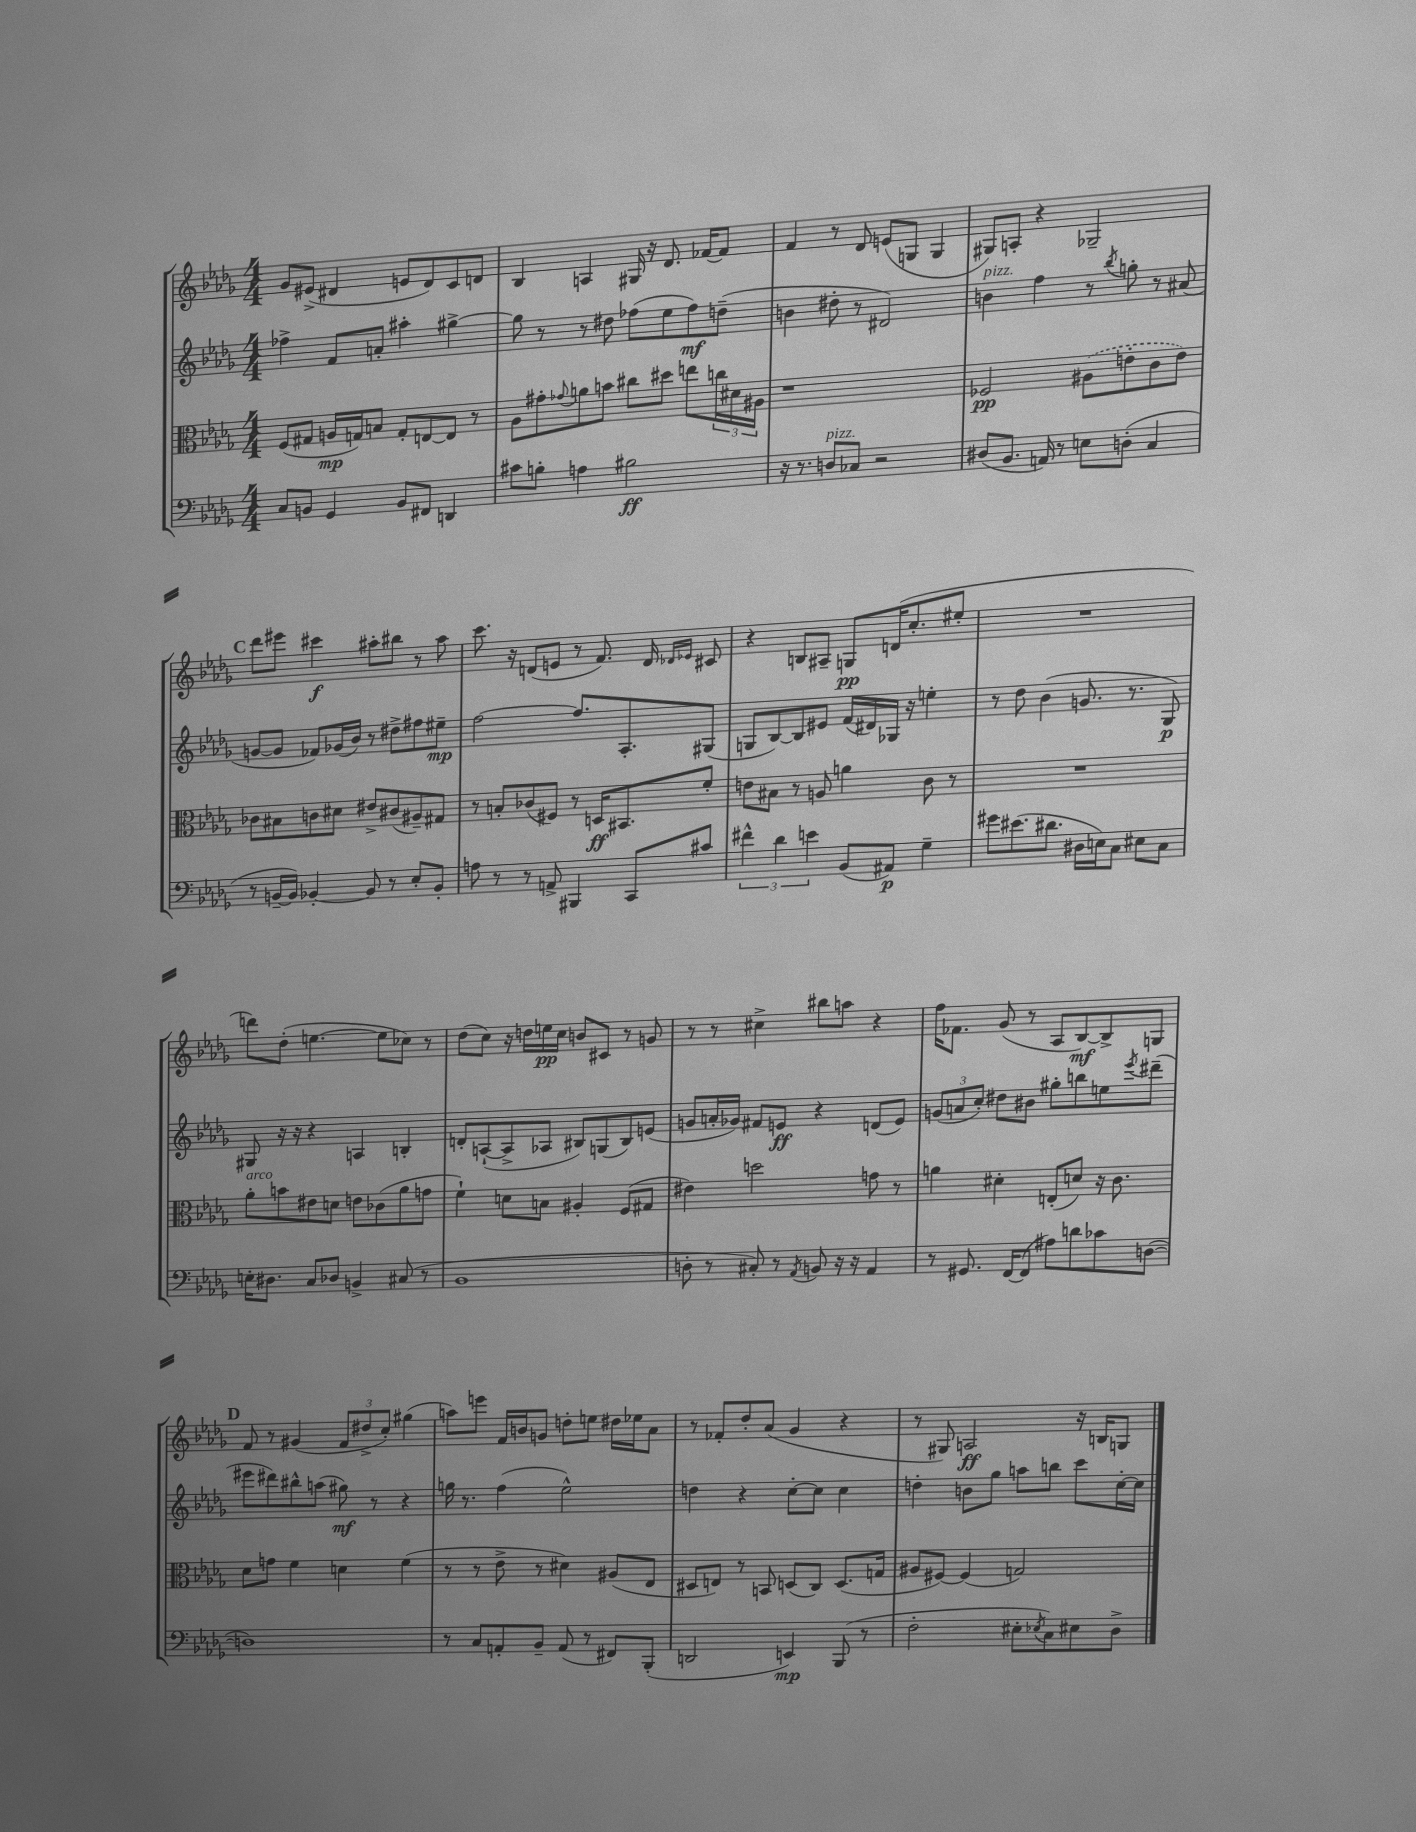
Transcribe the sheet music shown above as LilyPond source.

<<
\new StaffGroup <<
\new Staff = "s0" {
    \clef treble \key des \major \numericTimeSignature \time 4/4
    ges'8 eis'8->( dis'4 e'8 dis'8) c'8 d'8 |
    bes4 a4 gis16 r16 des'8. fes'16~ fes'8 |
    f'4 r8 des'8 e'8( g8 g4 |
    gis8) a8-. r4 ges2-- |
    \mark \markup { \bold "C" } des'''8 eis'''8 cis'''4\f ais''8-. bis''8 r8 ais''8 |
    c'''8. r16 d'8( e'8 r8 f'8.) d'16 \grace { des'16 ees'16 } cis'8 |
    r4 b8 ais8-- g8\pp d'16( c''8.-. eis''8-. |
    R1 |
    d'''8) des''8-.( e''4.~ e''8 ces''8) r8 |
    des''8( c''8) r16 d''16 e''16\pp c''16 b'8 cis'8 r8 g'8 |
    r8 r8 cis''4-> bis''8 a''8 r4 |
    f''16 fes'8. ges'8( r8 aes8 bes8~\mf) bes8-> g8 |
    \mark \markup { \bold "D" } f'8 r8 gis'4( \tuplet 3/2 { f'8 dis''8-> c''8-.) } gis''4( |
    a''8) e'''8 f'16 b'16 g'8 d''8-. e''8 dis''16 ees''16 aes'8 |
    r8 fes'8-. des''8-. aes'8( ges'4 r4 |
    r8 gis8) a2\ff r16 b16 g8 \bar "|." |
}
\new Staff = "s1" {
    \clef treble \key des \major \numericTimeSignature \time 4/4
    fes''4-> f'8 a'8-. ais''4-. gis''4~-> |
    gis''8 r8 r8 dis''8 fes''8( ees''8 fes''8\mf) d''8--( |
    b'4 dis''8-. r8 dis'2) |
    b'4^\markup { \italic "pizz." } f''4 r8 \acciaccatura { bes''8 } g''8-. r8 ais'8( |
    \mark \markup { \bold "C" } g'8~ g'8 fes'8) ges'16( bes'16) r8 dis''8-> fis''8 eis''8--\mp |
    f''2~ f''8. aes8.-. gis8( |
    g8 bes8~) bes8 eis'8 f'16( dis'16) ges16 r16 e''4-. |
    r8 des''8 bes'4( g'8. r8. ges8\p) |
    gis8 r16 r16 r4 a4 b4-. |
    d'8-. a8~-!( a8-> aes8 bis8) g8( bis8) e'8( |
    g'8 a'16-. ges'16) fis'8 e'8\ff r4 d'8( e'8) |
    \tuplet 3/2 { g'8( a'8 c''8-.) } dis''8 bis'8 gis''8-. b''8 e''8 \acciaccatura { ees'''8 } dis'''8--( |
    \mark \markup { \bold "D" } eis'''8 dis'''8) bis''8-^ a''8( gis''8\mf) r8 r4 |
    g''16 r8. f''4( ees''2-^) |
    d''4 r4 c''8~-. c''8 c''4 |
    d''4-. b'8 ges''8 a''8 b''8 c'''8 c''16~-. c''16 \bar "|." |
}
\new Staff = "s2" {
    \clef alto \key des \major \numericTimeSignature \time 4/4
    f8( gis8 a16\mp g16) b8 g8-. e8~ e8 r8 |
    aes8 gis'8-. \appoggiatura { ges'8 } a'8 b'8 cis''8 dis''8 e''8 \tuplet 3/2 { c''16 dis'16 ais16 } |
    r1 |
    fes2\pp \once \slurDashed ais8( e'8-. c'8 e'8) |
    \mark \markup { \bold "C" } ces'8 bis8 c'8 dis'8 eis'8-> cis'8( ais8--) gis8 |
    r8 b8-. ces'8( fis8) r8 d16\ff bis,8. f'8-. |
    e'8 bis8 r8 a8 a'4 c'8 r8 |
    R1 |
    aes'8-.^\markup { \italic "arco" } b'8 eis'8 d'8 e'8 ces'8( aes'8 g'8 |
    f'4-!) d'8 b8 ais4-. f8( gis8 |
    eis'4) d''2 g'8 r8 |
    a'4 dis'4-. e8-.( d'8) r16 c'8. |
    \mark \markup { \bold "D" } des'8 g'8 f'4 d'4 f'4( |
    r8 r8 ees'8-> r8 dis'4) ais8( ees8 |
    dis8 e8) r8 b,8 d8( c8) d8.( g16 |
    ais8 fis8~) fis4( g2) \bar "|." |
}
\new Staff = "s3" {
    \clef bass \key des \major \numericTimeSignature \time 4/4
    c8 b,8 ges,4 b,8 fis,8 d,4 |
    cis'8 b8-. a4 bis2\ff |
    r16 r8. d8^\markup { \italic "pizz." } ces8 r2 |
    dis8( bes,8. a,16) r8 e8 d8-.( c4 |
    \mark \markup { \bold "C" } r8 b,16~-- b,16) bes,4~-. bes,8 r8 ees8-. bes,8-. |
    a8 r8 r8 a,8-> bis,,4 c,8 cis'8 |
    \tuplet 3/2 { fis'4-^ des'4 e'4 } bes,8( ais,8\p) ges4-- |
    gis'8 eis'8.( dis'8. dis16 e16) c8 eis8 c8 |
    e16-. dis8. c8 des8 b,4-> cis8( r8 |
    bes,1 |
    d8-. r8 cis8-.) r8 \acciaccatura { aes,8 } b,8 r16 r16 aes,4 |
    r8 gis,8. f,16~ f,8( ais8) d'8 ces'8 d8~( |
    \mark \markup { \bold "D" } d1) |
    r8 c8 a,8-. bes,8-- a,8( r8 fis,8) bes,,8-.( |
    d,2 e,4\mp) bes,,8( r8 |
    f2-. eis8-. \acciaccatura { ees8 } c8) eis8 des8-> \bar "|." |
}
>>
>>
\layout { \context { \Score \remove "Bar_number_engraver" } }
